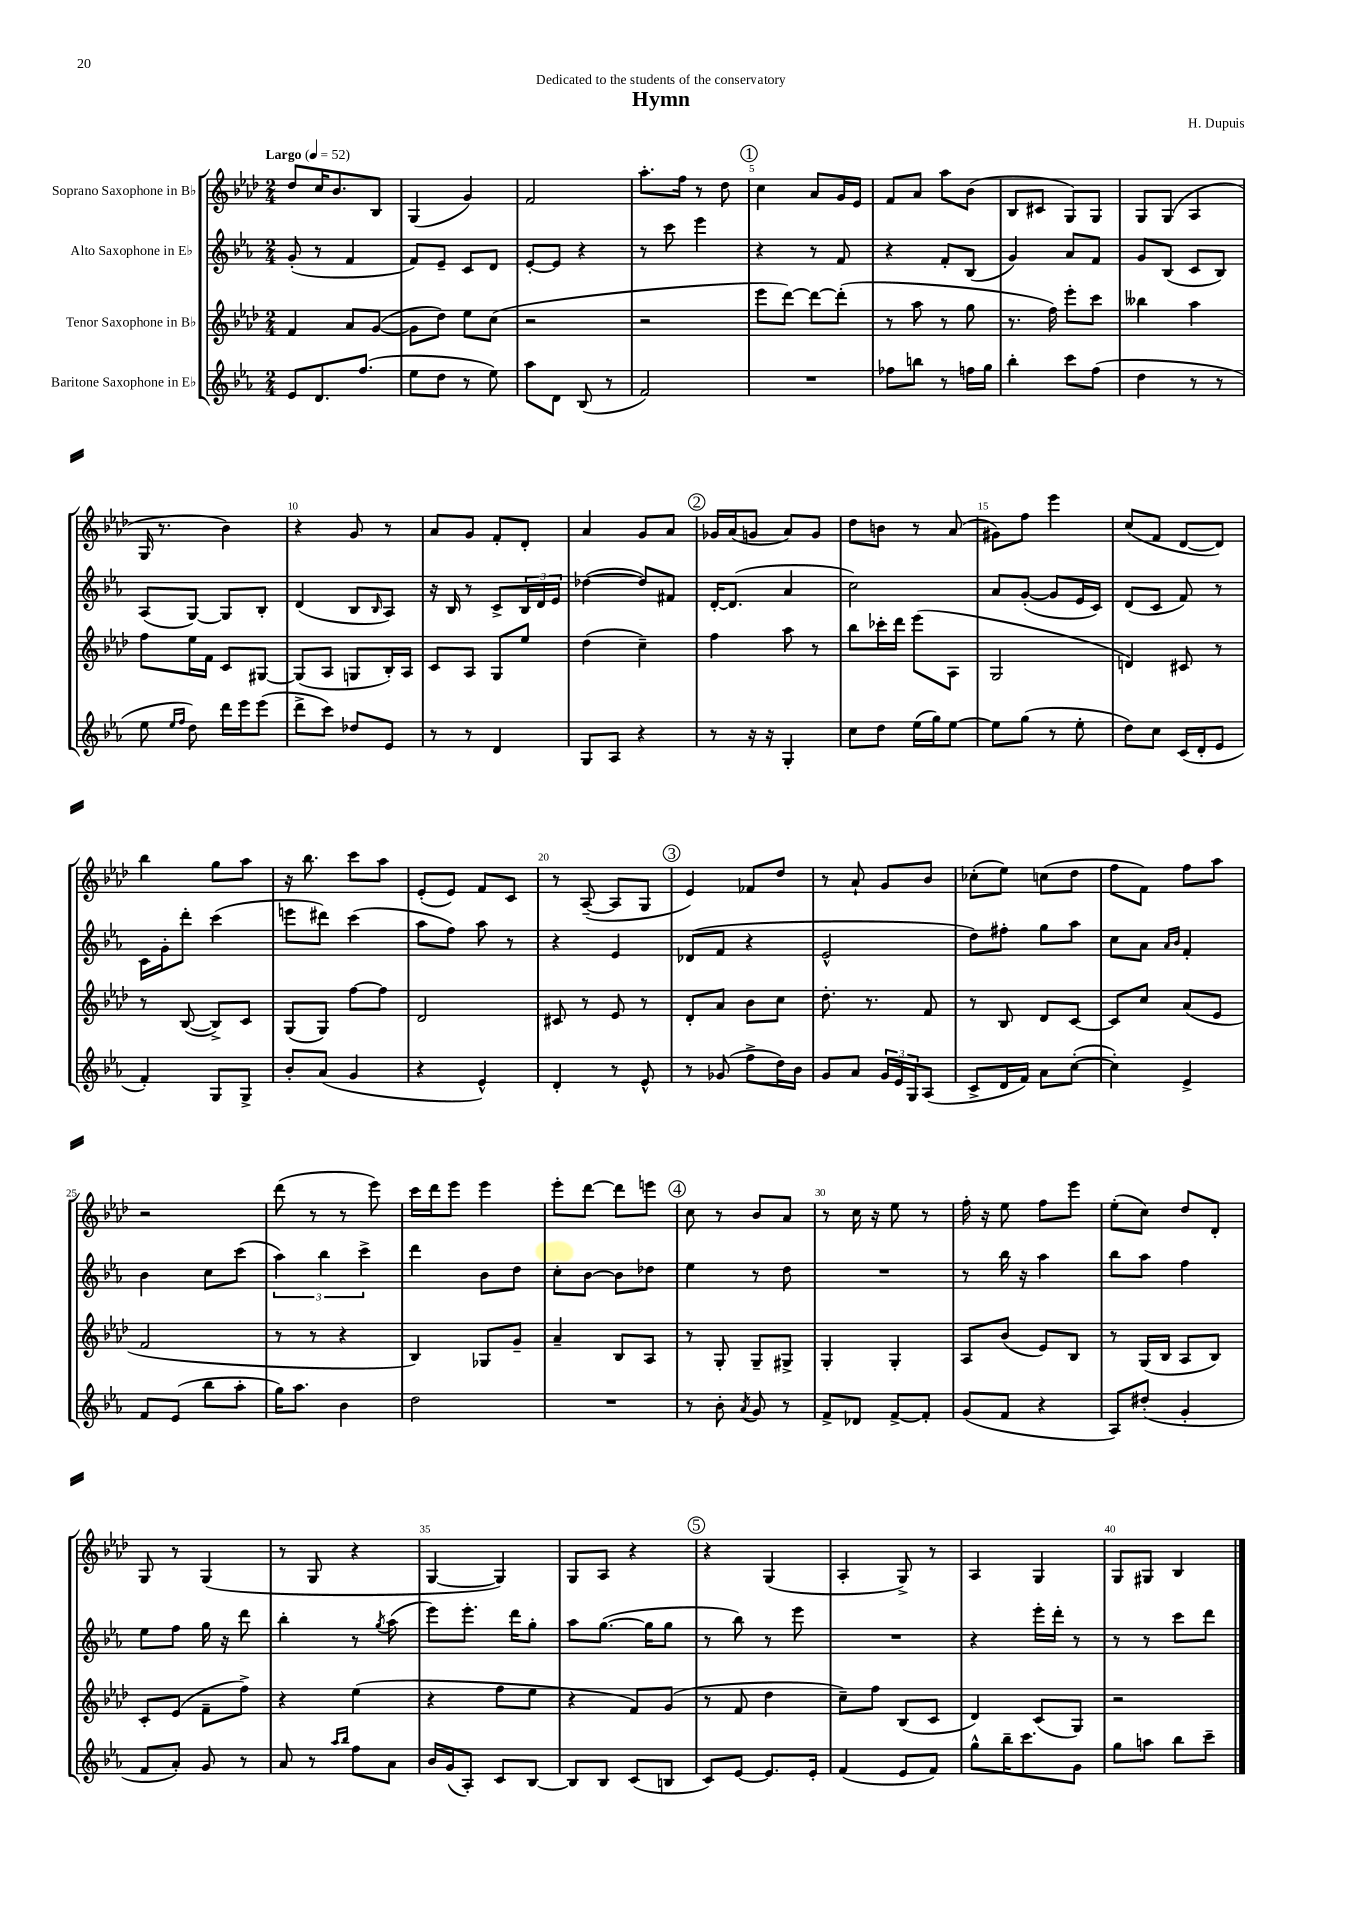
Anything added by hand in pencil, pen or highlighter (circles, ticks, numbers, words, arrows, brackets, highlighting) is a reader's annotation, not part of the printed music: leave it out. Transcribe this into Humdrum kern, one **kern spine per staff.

**kern	**kern	**kern	**kern
*staff4	*staff3	*staff2	*staff1
*clefG2	*clefG2	*clefG2	*clefG2
*k[b-e-a-]	*k[b-e-a-d-]	*k[b-e-a-]	*k[b-e-a-d-]
*M2/4	*M2/4	*M2/4	*M2/4
*MM52	*MM52	*MM52	*MM52
8e-/L	4f/	(8g'/	8dd-/L
8.d/	.	8r	16cc/K
.	.	.	8.b-/
.	8a-/L	4f/	.
(8.ff/J	.	.	.
.	([8g/J	.	8B-/J
=	=	=	=
8ee-\L	8g\]L	8f/L)	(4G/
8dd\J	8dd-\J)	8e-~/J	.
8r	8ee-\L	8c/L	4g/)
8ee-\)	(8cc\J	8d/J	.
=	=	=	=
8aa-\L	2r	[8e-'/L	2f/
8d\J	.	8e-/]J	.
(8B-/	.	4r	.
8r	.	.	.
=	=	=	=
2f/)	2r	8r	8.aa-'\L
.	.	8ccc\	.
.	.	.	16ff\Jk
.	.	4eee-\	8r
.	.	.	8dd-\
=	=	=	=
2r	8eee-\L	4r	4cc\
.	[8ddd-\J)	.	.
.	8ddd-\_L	8r	8a-/L
.	(8ddd-'\]J	8f/	16g/L
.	.	.	16e-/JJ
=	=	=	=
8ff-\L	8r	4r	8f/L
8bb\J	8aa-\	.	8a-/J
8r	8r	8f'/L	8aa-\L
16ff\LL	8gg\	(8B-/J	(8b-\J
16gg\JJ	.	.	.
=	=	=	=
4bb-'\	8.r	4g/)	8B-/L
.	.	.	8c#/J
.	16ff\)	.	.
8ccc\L	8eee-'\L	8a-/L	8G/L)
(8ff\J	8ccc\J	8f/J	8G/J
=	=	=	=
4dd\	4bb--\	8g/L	8G/L
.	.	(8B-/J	(8G/J
8r	4aa-\	8c/L	4A-/
8r	.	8B-/J)	.
=	=	=	=
8ee-\	8ff\L	(8A-/L	16G/
.	.	.	8.r
16qqee-/LL	.	.	.
16qqff/JJ	.	.	.
8dd\)	16ee-\L	[8G/J)	.
.	16f\JJ	.	.
16ddd\LL	8c/L	8G/]L	4b-\)
16eee-\J	.	.	.
(8eee-\J	[8G#/J	8B-'/J	.
=	=	=	=
8ddd^\L	(8G#/]L	(4d/	4r
8ccc\J)	8A-/J	.	.
8dd-/L	8G/L	8B-/L	8g/
.	.	16qqB-/	.
8e-/J	16B-'/L)	8A-/J)	8r
.	16A-/JJ	.	.
=	=	=	=
8r	8c/L	16r	8a-/L
.	.	16B-/	.
8r	8A-/J	8r	8g/J
4d/	8G/L	8c^/L	8f'/L
.	8ee-/J	24B-/L	8d-'/J
.	.	24d/	.
.	.	24e-/JJ	.
=	=	=	=
8G/L	(4dd-\	([4dd-\	4a-/
8A-/J	.	.	.
4r	4cc~\)	8dd-/]L)	8g/L
.	.	8f#/J	8a-/J
=	=	=	=
8r	4ff\	[16d'/LK	16g-/LL
.	.	(8.d/]J	(16a-/J
16r	.	.	8g/J
16r	.	.	.
4G'/	8aa-\	4a-/	8a-/L)
.	8r	.	8g/J
=	=	=	=
8cc\L	8bb-\L	2cc\)	8dd-\L
8dd\J	16ccc-'\L	.	8b\J
.	16ddd-\JJ	.	.
(16ee-\LL	(8eee-\L	.	8r
16gg\J)	.	.	.
[8ee-\J	8A-\J	.	(8a-/
=	=	=	=
8ee-\]L	2G/	8a-/L	8g#\L)
(8gg\J	.	([8g'/J	8ff\J
8r	.	8g/]L	4eee-\
8ee-'\	.	16e-/L	.
.	.	16c/JJ)	.
=	=	=	=
8dd\L)	4d/)	(8d/L	(8cc/L
8cc\J	.	8c/J	8f/J
(16c/LL	8c#/	8f/)	[8d-/L
16d'/J	.	.	.
8e-/J	8r	8r	8d-/]J)
=	=	=	=
4f'/)	8r	16c\LL	4bb-\
.	.	16g'\J	.
.	([8B-/	8ddd'\J	.
8G/L	8B-^/]L)	(4ccc\	8gg\L
8G^/J	8c/J	.	8aa-\J
=	=	=	=
8b-'/L	(8G/L	8eee\L	16r
.	.	.	8.bb-\
(8a-/J	8G/J)	8ddd#\J)	.
4g/	[8ff\L	(4ccc\	8ccc\L
.	8ff\]J	.	8aa-\J
=	=	=	=
4r	2d-/	8aa-\L	(8e-'/L
.	.	8ff\J)	8e-/J)
4e-^^/)	.	8aa-\	8f/L
.	.	8r	8c/J
=	=	=	=
4d'/	8c#/	4r	8r
.	8r	.	([8A-~/
8r	8e-/	4e-/	8A-/]L
8e-^^/	8r	.	8G/J
=	=	=	=
8r	8d-'/L	(8d-/L	4e-/)
(8g-/	8a-/J	8f/J	.
8ff^\L	8b-\L	4r	8f-/L
16dd\L)	8cc\J	.	8dd-/J
16b-\JJ	.	.	.
=	=	=	=
8g/L	8.dd-'\	2e-^^/	8r
8a-/J	.	.	8a-`/
.	8.r	.	.
24g/LL	.	.	8g/L
24e-/	.	.	.
24G/J	.	.	.
(8A-/J	8f/	.	8b-/J
=	=	=	=
8c^/L	8r	8dd\L)	(8cc-'\L
16d/L	8B-/	8ff#'\J	8ee-\J)
16f/JJ)	.	.	.
8a-\L	8d-/L	8gg\L	(8cc\L
([8cc'\J	[8c/J	8aa-\J	8dd-\J
=	=	=	=
4cc'\])	8c/]L	8cc\L	8ff\L
.	8cc/J	8a-\J	8f\J)
.	.	16qqa-/LL	.
.	.	16qqb-/JJ	.
4e-^/	(8a-/L	4f'/	8ff\L
.	8e-/J	.	8aa-\J
=	=	=	=
8f/L	2f/	4b-\	2r
(8e-/J	.	.	.
8bb-\L	.	8cc\L	.
8aa-'\J	.	(8ccc\J	.
=	=	=	=
16gg\LK)	8r	6aa-\)	(8ddd-\
8.aa-\J	.	.	.
.	8r	.	8r
.	.	6bb-\	.
4b-\	4r	.	8r
.	.	6ccc^\	.
.	.	.	8eee-\)
=	=	=	=
2dd\	4B-/)	4ddd\	16ccc\LL
.	.	.	16ddd-\J
.	.	.	8eee-\J
.	8G-/L	8b-\L	4eee-\
.	8g~/J	8dd\J	.
=	=	=	=
2r	4a-~/	8cc'\L	8eee-'\L
.	.	[8b-\J	[8ddd-\J
.	8B-/L	8b-\]L	8ddd-\]L
.	8A-/J	8dd-\J	8eee\J
=	=	=	=
8r	8r	4ee-\	8cc\
8b-'\	8G'/	.	8r
8qa-/	.	.	.
8g/	8G~/L	8r	8b-/L
8r	8G#^/J	8dd\	8a-/J
=	=	=	=
8f^/L	4G'/	2r	8r
8d-/J	.	.	16cc\
.	.	.	16r
[8f^/L	4G'/	.	8ee-\
8f'/]J	.	.	8r
=	=	=	=
(8g/L	8A-/L	8r	16ff'\
.	.	.	16r
8f/J	(8b-/J	16bb-\	8ee-\
.	.	16r	.
4r	8e-/L)	4aa-\	8ff\L
.	8B-/J	.	8eee-\J
=	=	=	=
8A-/L)	8r	8bb-\L	(8ee-'\L
(8dd#'/J	(16G/LL	8aa-\J	8cc\J)
.	16B-/JJ	.	.
4g'/	8A-/L	4ff\	8dd-/L
.	8B-/J)	.	8d-'/J
=	=	=	=
8f/L	8c'/L	8ee-\L	8G/
8a-'/J)	(8e-/J	8ff\J	8r
8g/	8f~\L	16gg\	(4G/
.	.	16r	.
8r	8ff^\J)	8ddd\	.
=	=	=	=
8a-/	4r	4bb-'\	8r
8r	.	.	8G/
16qqaa-/LL	.	.	.
16qqbb-/JJ	.	.	.
8ff\L	(4ee-\	8r	4r
.	.	8qgg/	.
8a-\J	.	(8aa-\	.
=	=	=	=
16b-/LL	4r	8eee-\L)	[4G/
(16g/J	.	.	.
8A-'/J)	.	8.eee-'\J	.
8c/L	8ff\L	.	4G/])
.	.	16ddd\LK	.
[8B-/J	8ee-\J	8gg'\J	.
=	=	=	=
8B-/]L	4r	8aa-\L	8G/L
8B-/J	.	([8.gg\J	8A-/J
(8c/L	8f/L)	.	4r
.	.	16gg\]LK	.
8B/J	(8g/J	8gg\J	.
=	=	=	=
8c/L)	8r	8r	4r
[8e-/J	8f/	8bb-\)	.
8.e-/]L	4dd-\	8r	(4G/
.	.	8eee-\	.
16e-'/Jk	.	.	.
=	=	=	=
(4f/	8cc~\L)	2r	4A-'/
.	8ff\J	.	.
8e-/L	(8B-/L	.	8G^/)
8f/J)	8c/J	.	8r
=	=	=	=
8gg^^\L	4d-/)	4r	4A-/
16bb-~\K	.	.	.
8.ccc\	.	.	.
.	(8c/L	16eee-'\LL	4G/
.	.	16ddd'\JJ	.
8g\J	8G/J)	8r	.
=	=	=	=
8gg\L	2r	8r	8G/L
8aa\J	.	8r	8G#/J
8bb-\L	.	8ccc\L	4B-/
8ccc~\J	.	8ddd\J	.
==	==	==	==
*-	*-	*-	*-
